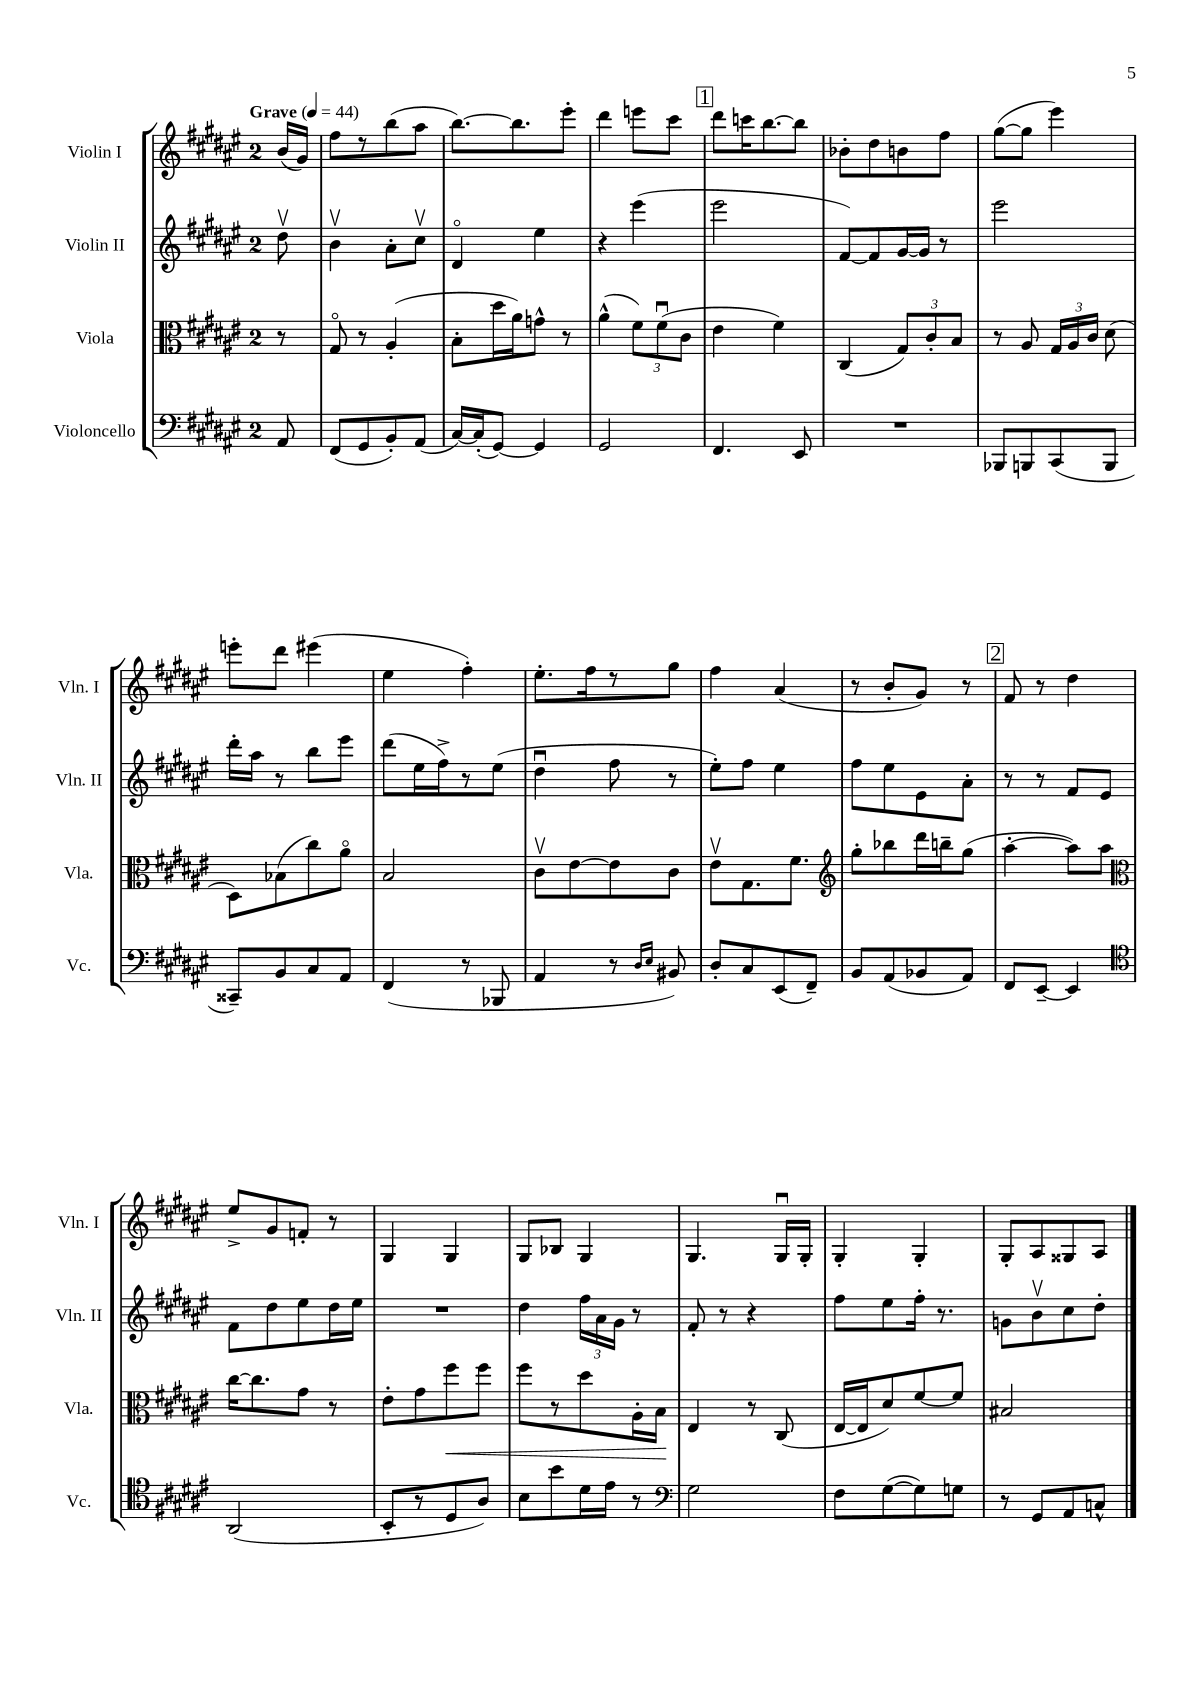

**kern	**kern	**kern	**kern
*staff4	*staff3	*staff2	*staff1
*clefF4	*clefC3	*clefG2	*clefG2
*k[f#c#g#d#a#e#]	*k[f#c#g#d#a#e#]	*k[f#c#g#d#a#e#]	*k[f#c#g#d#a#e#]
*M2/4	*M2/4	*M2/4	*M2/4
*MM44	*MM44	*MM44	*MM44
8AA#	8r	8dd#v	(16b
.	.	.	16g#)
=	=	=	=
(8FF#	8G#o	4bv	8ff#
8GG#	8r	.	8r
8BB')	(4A#'	8a#'	(8bb
(8AA#	.	8cc#v	8aa#
=	=	=	=
[16C#)	8B'	4d#o	[8.bb)
(16C#']	.	.	.
[8GG#)	16dd#	.	.
.	16a#)	.	8.bb]
4GG#]	8g^^	4ee#	.
.	8r	.	8eee#'
=	=	=	=
2GG#	(4a#^^	4r	4ddd#
.	12f#)	(4eee#	8eee
.	(12f#u	.	.
.	.	.	8ccc#
.	12c#	.	.
=	=	=	=
4.FF#	4e#	2eee#	8ddd#
.	.	.	16ccc
.	.	.	[8.bb
.	4f#)	.	.
8EE#	.	.	8bb]
=	=	=	=
2r	(4C#	[8f#)	8b-'
.	.	8f#]	8dd#
.	12G#)	[16g#	8b
.	.	16g#]	.
.	12c#'	.	.
.	.	8r	8ff#
.	12B	.	.
=	=	=	=
8BBB-	8r	2eee#	([8gg#
8BBB	8A#	.	8gg#]
(8CC#	24G#	.	4eee#)
.	24A#	.	.
.	24c#	.	.
8BBB	(8d#	.	.
=	=	=	=
8CC##~)	8D#)	16ddd#'	8eee'
.	.	16aa#	.
8BB	(8B-	8r	8ddd#
8C#	8cc#)	8bb	(4eee#
8AA#	8a#o	8eee#	.
=	=	=	=
(4FF#	2B	(8ddd#	4ee#
.	.	16ee#	.
.	.	16ff#^)	.
8r	.	8r	4ff#')
8BBB-	.	(8ee#	.
=	=	=	=
4AA#	8c#v	4dd#u	8.ee#'
.	[8e#	.	.
.	.	.	16ff#
8r	8e#]	8ff#	8r
16qqD#	.	.	.
16qqE#	.	.	.
8BB#)	8c#	8r	8gg#
=	=	=	=
8D#'	8e#v	8ee#')	4ff#
8C#	8.G#	8ff#	.
(8EE#	.	4ee#	(4a#
.	8.f#	.	.
8FF#~)	.	.	.
=	=	=	=
*	*clefG2	*	*
8BB	8gg#'	8ff#	8r
(8AA#	8bb-	8ee#	8b'
8BB-	16ddd#	8e#	8g#)
.	16bb~	.	.
8AA#)	(8gg#	8a#'	8r
=	=	=	=
8FF#	[4aa#'	8r	8f#
[8EE#~	.	8r	8r
4EE#]	8aa#])	8f#	4dd#
.	8aa#	8e#	.
=	=	=	=
*clefC4	*clefC3	*	*
(2AA#	[16cc#	8f#	8ee#^
.	8.cc#]	.	.
.	.	8dd#	8g#
.	8g#	8ee#	8f'
.	8r	16dd#	8r
.	.	16ee#	.
=	=	=	=
8BB'	8e#'	2r	4G#
8r	8g#	.	.
8D#	8ff#	.	4G#
8A#)	8ff#	.	.
=	=	=	=
8B	8ff#	4dd#	8G#
8b	8r	.	8B-
16d#	8dd#	24ff#	4G#
.	.	24a#	.
16e#	.	.	.
.	.	24g#	.
8r	16A#'	8r	.
.	16B	.	.
=	=	=	=
*clefF4	*	*	*
2G#	4E#	8f#'	4.G#
.	.	8r	.
.	8r	4r	.
.	(8C#	.	16G#u
.	.	.	16G#'
=	=	=	=
8F#	[16E#	8ff#	4G#'
.	16E#]	.	.
([8G#	8d#)	8ee#	.
8G#])	[8f#	16ff#'	4G#'
.	.	8.r	.
8G	8f#]	.	.
=	=	=	=
8r	2B#	8g	8G#'
8GG#	.	8bv	8A#
8AA#	.	8cc#	8G##
8C^^	.	8dd#'	8A#
==	==	==	==
*-	*-	*-	*-
